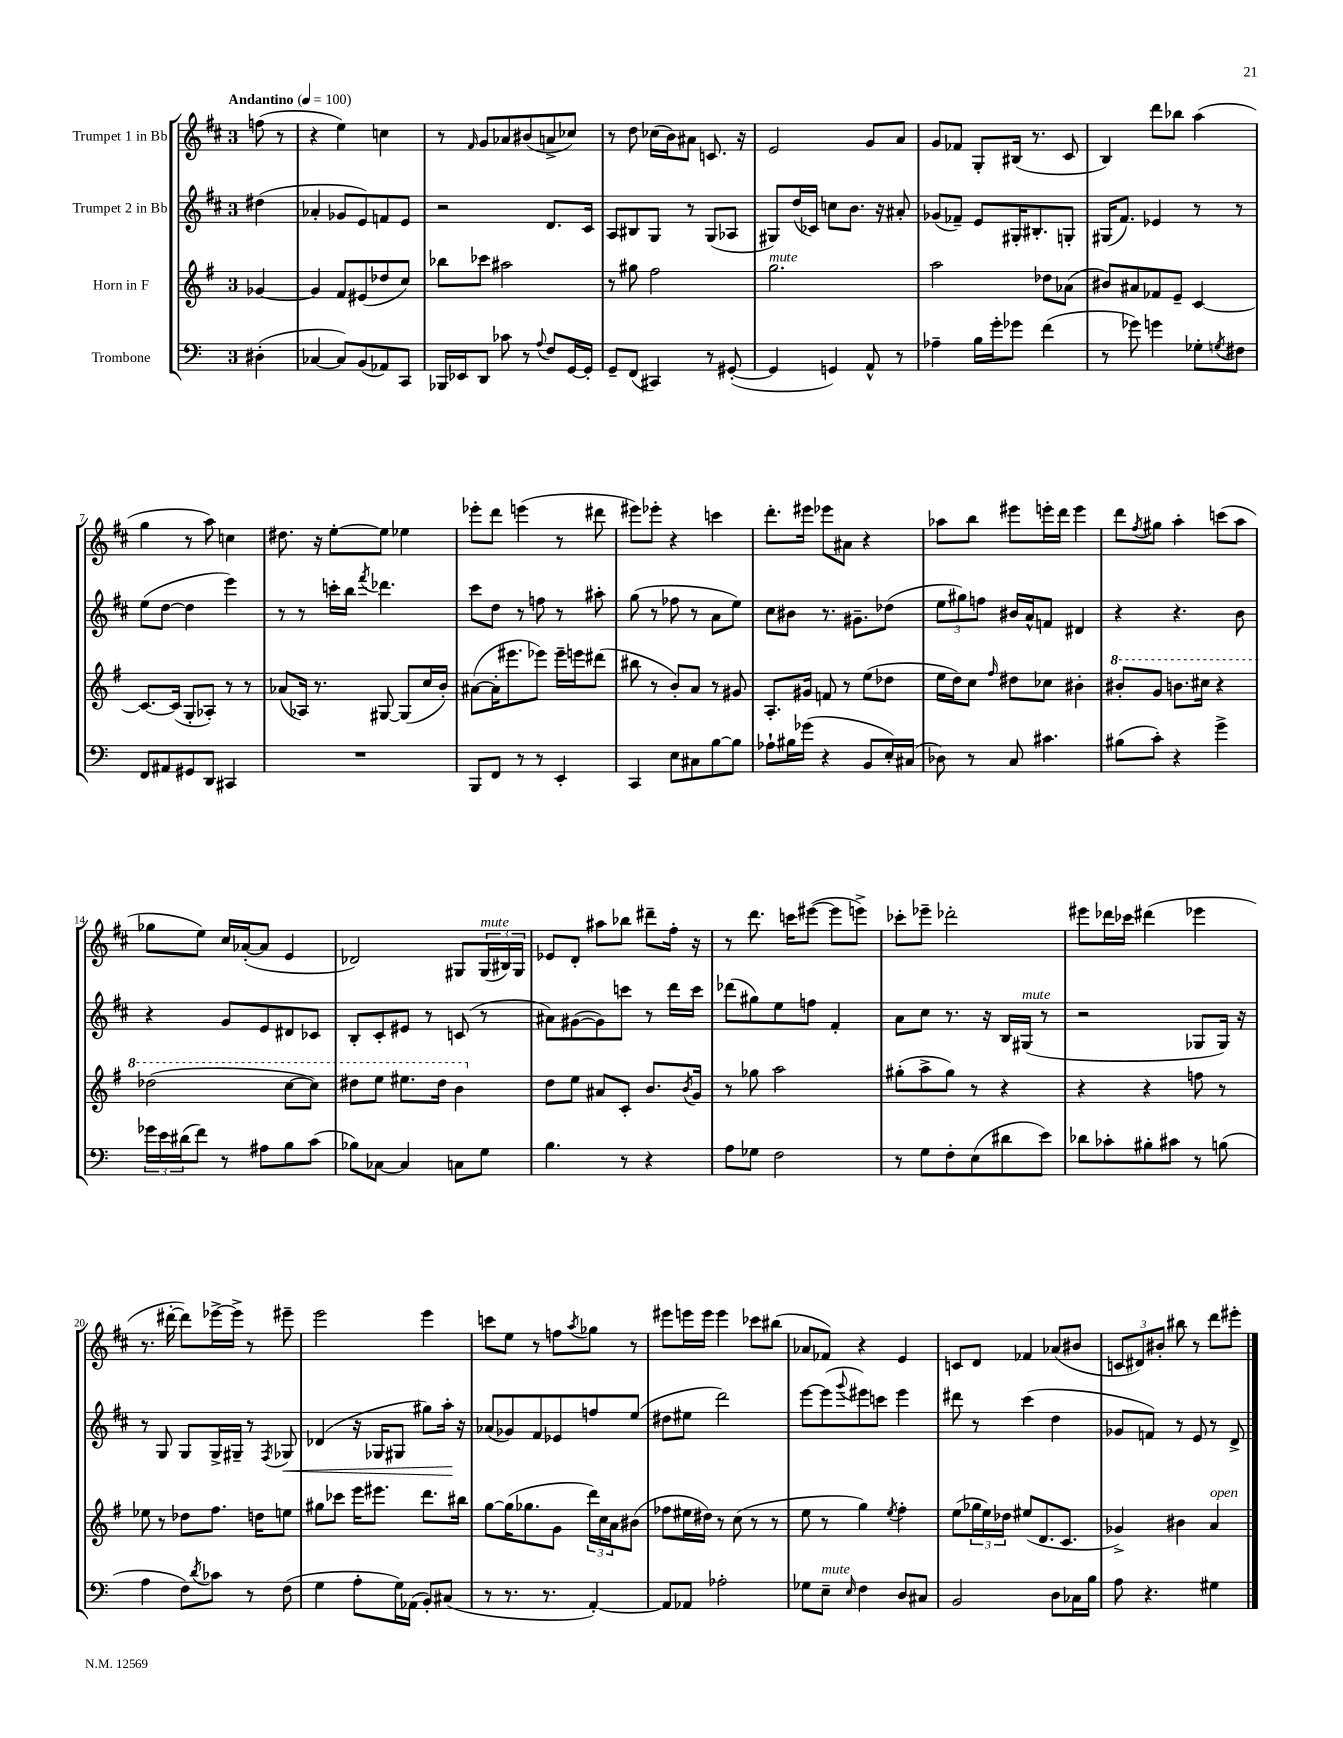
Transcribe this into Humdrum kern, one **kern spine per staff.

**kern	**kern	**kern	**dynam	**kern
*part4	*part3	*part2	*part2	*part1
*staff4	*staff3	*staff2	*staff2	*staff1
*I"Trombone	*I"Horn in F	*I"Trumpet 2 in Bb	*	*I"Trumpet 1 in Bb
*clefF4	*clefG2	*clefG2	*	*clefG2
*k[]	*k[f#]	*k[f#c#]	*	*k[f#c#]
*M3/4	*M3/4	*M3/4	*	*M3/4
*MM100	*MM100	*MM100	*	*MM100
=	=	=	=	=
!	!	!	!	!LO:TX:a:B:t=Andantino
(4D#X'\	[4g-X/	(4dd#X\	.	(8ffn\
.	.	.	.	8r
=1	=1	=1	=1	=1
[4C-X/	4g-/]	4a-X'/	.	4r
8C-/L])	8f#/L	8g-X/L	.	4ee\)
(8BB/	(8e#X/	8e/)	.	.
8AA-X/)	8dd-X/	8fn/	.	4ccn\
8CC/J	8cc/J)	8e/J	.	.
=2	=2	=2	=2	=2
16BBB-X/LL	8bb-X\L	2r	.	8r
16EE-X/J	.	.	.	.
.	.	.	.	16qqf#/
8DD/J	8ccc-X\J	.	.	8g/L
8c-X\	2aa#X\	.	.	8a-X/
8r	.	.	.	(8b#X/
8qqA/	.	.	.	.
8F/L	.	8.d/L	.	8an^/
[16GG/L	.	.	.	8cc-X/J)
16GG'/JJ]	.	16c#/Jk	.	.
=3	=3	=3	=3	=3
8GG~/L	8r	8A/L	.	8r
(8FF/J	8gg#X\	8B#X/	.	8dd\
4CC#X/)	2ff#\	8G/J	.	(16cc-X\LL
.	.	.	.	16b\J)
.	.	8r	.	8a#X\J
8r	.	(8G/L	.	8.cn/
([8GG#X'/	.	8A-X/J	.	.
.	.	.	.	16r
=4	=4	=4	=4	=4
!	!LO:TX:a:i:t=mute	!	!	!
4GG#/]	2.gg\	8G#X/L)	.	2e/
.	.	(16dd/L	.	.
.	.	16c-X/JJ)	.	.
4GGn/)	.	8ccn\L	.	.
.	.	8.b\J	.	.
8AA^^/	.	.	.	8g/L
.	.	16r	.	.
8r	.	8a#X'/	.	8a/J
=5	=5	=5	=5	=5
4A-X~\	2aa\	(8g-X/L	.	8g/L
.	.	8f-X~/J)	.	8f-X/J
16B\LL	.	8e/L	.	8G'/L
16g'\J	.	.	.	.
8g-X\J	.	16G#X'/K	.	(16B#X/Jk
.	.	8.B#X'/	.	8.r
(4f\	8dd-X\L	.	.	.
.	(8a-X\J	8Gn'/J	.	8c#/
=6	=6	=6	=6	=6
8r	8b#X/L)	(16G#X/KL	.	4B/)
.	.	8.f#/J)	.	.
8g-X\)	8a#X/	.	.	.
4gn\	8f-X/	4e-X/	.	8ddd\L
.	8e~/J	.	.	8bb-X\J
8G-X'\L	[4c/	8r	.	(4aa\
8qGn/	.	.	.	.
8F#X\J	.	8r	.	.
!!LO:LB:g=z
=7	=7	=7	=7	=7
8FF/L	8.c/L_	(8ee\L	.	4gg\
8AA#X/	.	[8dd\J	.	.
.	(16c/Jk]	.	.	.
8GG#X/	8G'/L	4dd\]	.	8r
8DD/J	8A-X'/J)	.	.	8aa\)
4CC#X/	8r	4eee\)	.	4ccn\
.	8r	.	.	.
=8	=8	=8	=8	=8
2.r	(8a-X/L	8r	.	8.dd#X\
.	16A-X/Jk)	8r	.	.
.	8.r	.	.	16r
.	.	16cccn'\LL	.	[8ee'\L
.	.	16bb\JJ	.	.
.	.	8qfff#/	.	.
.	[8G#X/	4.ddd-X\	.	8ee\J]
.	(8G#/L]	.	.	4ee-X\
.	16cc/L	.	.	.
.	16b'/JJ)	.	.	.
=9	=9	=9	=9	=9
8BBB/L	([8a#X\L	8ccc#\L	.	8eee-X'\L
8FF/J	16a#'\K]	8dd\J	.	8ddd\J
.	8.eee#X\	.	.	.
8r	.	8r	.	(4eeen\
8r	8eee-X\J)	8ffn\	.	.
4EE'/	16eee-~\LL	8r	.	8r
.	16eeen\J	.	.	.
.	(8ddd#X\J	8aa#X'\	.	8ddd#X\
=10	=10	=10	=10	=10
4CC/	8bb#X\	(8gg\	.	8eee#X\L)
.	8r	8r	.	8eee-X'\J
8E\L	8b'/L)	8ff-X\	.	4r
8C#X\	8a/J	8r	.	.
[8B\	8r	8a\L	.	4cccn\
8B\J]	8g#X/	8ee\J)	.	.
=11	=11	=11	=11	=11
8A-X`\L	8.A'/L	8cc#\L	.	8.ddd'\L
16B#X\L	.	8b#X\J	.	.
(16g-X\JJ	16g#X/Jk	.	.	16eee#X\Jk
4r	8fn/	8.r	.	8eee-X\L
.	8r	.	.	8a#X\J
.	.	8.g#X~\L	.	.
8BB/L	(8ee\L	.	.	4r
16E'/L)	8dd-X\J	(8dd-X\J	.	.
(16C#X/JJ	.	.	.	.
=12	=12	=12	=12	=12
8D-X\)	16ee\LL	12ee\L	.	8aa-X\L
.	16dd\J)	.	.	.
.	.	12gg#X\)	.	.
8r	8cc\J	.	.	8bb\J
.	.	12ffn\J	.	.
.	16qqff#/	.	.	.
8C/	8dd#X\L	16b#X/LL	.	8eee#X\L
.	.	16a^^/J	.	.
4.c#X\	8cc-X\J	8fn/J	.	16eeen'\L
.	.	.	.	16ddd\JJ
.	4b#X'\	4d#X/	.	4eee\
=13	=13	=13	=13	=13
*	*8va	*	*	*
(8B#X\L	8bb#X'/L	4r	.	8ddd\L
.	.	.	.	8qff#/
8c'\J)	8gg/J	.	.	8gg#X\J
4r	8.bbn\L	4.r	.	4aa'\
.	16ccc#X\Jk	.	.	.
4g^\	4r	.	.	(8cccn\L
.	.	8b\	.	8aa\J
!!LO:LB:g=z
=14	=14	=14	=14	=14
24g-X\LL	(2ddd-X\	4r	.	8gg-X\L
24e\	.	.	.	.
(24d#X\J	.	.	.	.
8f\J)	.	.	.	8ee\J)
8r	.	8g/L	.	16cc#/LL
.	.	.	.	([16a-X'/J
8A#X\L	.	8e/	.	8a-/J]
8B\	[8ccc\L	8d#X/	.	4e/
(8c\J	8ccc\J])	8c-X/J	.	.
=15	=15	=15	=15	=15
8B-X\L)	8ddd#X\L	8B'/L	.	2d-X/)
[8C-X\J	8eee\J	8c#'/	.	.
4C-/]	8.eee#X\L	8e#X/J	.	.
.	.	8r	.	.
.	16ddd#\Jk	.	.	.
8Cn\L	4bb\	(8cn/	.	8G#X/L
!	!	!	!	!LO:TX:a:i:t=mute
8G\J	.	8r	.	(24G#/L
.	.	.	.	24B#X/)
.	.	.	.	24G#/JJ
=16	=16	=16	=16	=16
*	*X8va	*	*	*
4.B\	8dd\L	8a#X\L)	.	8e-X/L
.	8ee\J	([8g#X\	.	8d'/J
.	8a#X/L	8g#\])	.	8aa#X\L
8r	8c'/J	8cccn\J	.	8bb-X\J
4r	8.b/L	8r	.	8ddd#X~\L
.	.	16ddd\LL	.	16ff#'\Jk
.	8qb/	.	.	.
.	16g/Jk	16ccc\JJ	.	16r
=17	=17	=17	=17	=17
8A\L	8r	(8ddd-X\L	.	8r
8G-X\J	8gg-X\	8gg#X\)	.	8.ddd\
2F\	2aa\	8ee\	.	.
.	.	.	.	16cccn\KL
.	.	8ffn\J	.	([8eee#X\J
.	.	4f#'/	.	8eee#\L]
.	.	.	.	8eeen^\J)
=18	=18	=18	=18	=18
8r	(8gg#X'\L	8a\L	.	8ccc-X'\L
8G\L	8aa^\	8cc#\J	.	8eee-X~\J
8F'\	8gg#\J)	8.r	.	2ddd-X'\
(8E\	8r	.	.	.
.	.	16r	.	.
8d#X\	4r	16B/LL	.	.
!	!	!LO:TX:a:i:t=mute	!	!
.	.	(16G#X/JJ	.	.
8e\J)	.	8r	.	.
=19	=19	=19	=19	=19
8d-X\L	4r	2r	.	8eee#X\L
8c-X'\	.	.	.	16ddd-X\L
.	.	.	.	16ccc-X\JJ
8B#X'\	4r	.	.	(4ddd#X\
8c#X\J	.	.	.	.
8r	8ffn\	8G-X/L	.	4eee-X\
(8Bn\	8r	16G-/Jk)	.	.
.	.	16r	.	.
!!LO:LB:g=z
=20	=20	=20	=20	=20
4A\	8ee-X\	8r	.	8.r
.	8r	8G/	.	.
.	.	.	.	[16ddd#X'\
8F\L)	8dd-X\L	8G/L	.	8ddd#\L])
8qd/	.	.	.	.
8c-X\J	8.ff#\J	16G^/L	.	[16eee-X^\L
.	.	16G#X~/JJ	.	16eee-^\JJ]
8r	.	8r	.	8r
.	16ddn\KL	.	.	.
.	.	8qF#/	.	.
!	!	!	!LO:HP:b	!
(8F\	8een\J	8G-X/	<	8eee#X~\
=21	=21	=21	=21	=21
4G\	8gg#X\L	(4d-X/	.	2eee\
.	8ccc-X\J	.	.	.
8A'\L	16eee\KL	16r	.	.
.	8.eee#X\J	16G-X/KL	.	.
16G\L)	.	8G#X/J	.	.
(16AA-X\JJ	.	.	.	.
8BB'/L)	8.ddd\L	8gg#X\L)	.	4eee\
(8C#X/J	.	16aa'\Jk	.	.
.	16bb#X\Jk	16r	[	.
=22	=22	=22	=22	=22
8r	[8gg\L	(8a-X/L	.	8cccn\L
8.r	(16gg\K]	8g-X/)	.	8ee\J
.	8.gg-X\	.	.	.
.	.	8f#/	.	8r
8.r	.	.	.	.
.	8g\J	8e-X/	.	8ffn\L
.	.	.	.	8qaa/
[4AA'/)	24ddd\LL)	8ffn/	.	8gg-X\J
.	24cc\	.	.	.
.	24a\J	.	.	.
.	(8b#X\J	(8ee/J	.	8r
=23	=23	=23	=23	=23
8AA/L]	8ff-X\L	8dd#X\L	.	8eee#X\L
8AA-X/J	16ee#X\L	8ee#X\J	.	16eeen\L
.	16dd#X\JJ)	.	.	16eee\JJ
2A-X'\	8r	2ddd\)	.	4eee\
.	(8cc\	.	.	.
.	8r	.	.	8ccc-X\L
.	8r	.	.	(8bb#X\J
=24	=24	=24	=24	=24
8G-X\L	8ee\	[8eee\L	.	8a-X/L
!LO:TX:a:i:t=mute	!	!	!	!
8E~\J	8r	(8eee\]	.	8f-X/J)
16qqE/	.	8qqggg/	.	.
4F\	4gg\)	8eee#X\)	.	4r
.	.	8cccn\J	.	.
.	8qee/	.	.	.
8D/L	4ff#'\	4eee#\	.	4e/
8C#X/J	.	.	.	.
=25	=25	=25	=25	=25
2BB/	(8ee\L	8ddd#X\	.	8cn/L
.	24gg-X\L	8r	.	8d/J
.	24ee\)	.	.	.
.	24dd-X\JJ	.	.	.
.	(8ee#X/L	(4ccc#\	.	4f-X/
.	8.d/	.	.	.
8D\L	.	4dd\	.	(8a-X/L
.	8.c/J	.	.	.
16C-X\L	.	.	.	8b#X/J
16B\JJ	.	.	.	.
=26	=26	=26	=26	=26
8A\	4g-X^/)	8g-X/L	.	12cn/L
.	.	.	.	12d#X/)
4.r	.	8fn/J)	.	.
.	.	.	.	12b#X'/J
.	4b#X\	8r	.	8bb#X\
.	.	8e/	.	8r
!	!LO:TX:a:i:t=open	!	!	!
4G#X\	4a/	8r	.	8ddd\L
.	.	8d^/	.	8eee#X'\J
==	==	==	==	==
*-	*-	*-	*-	*-
